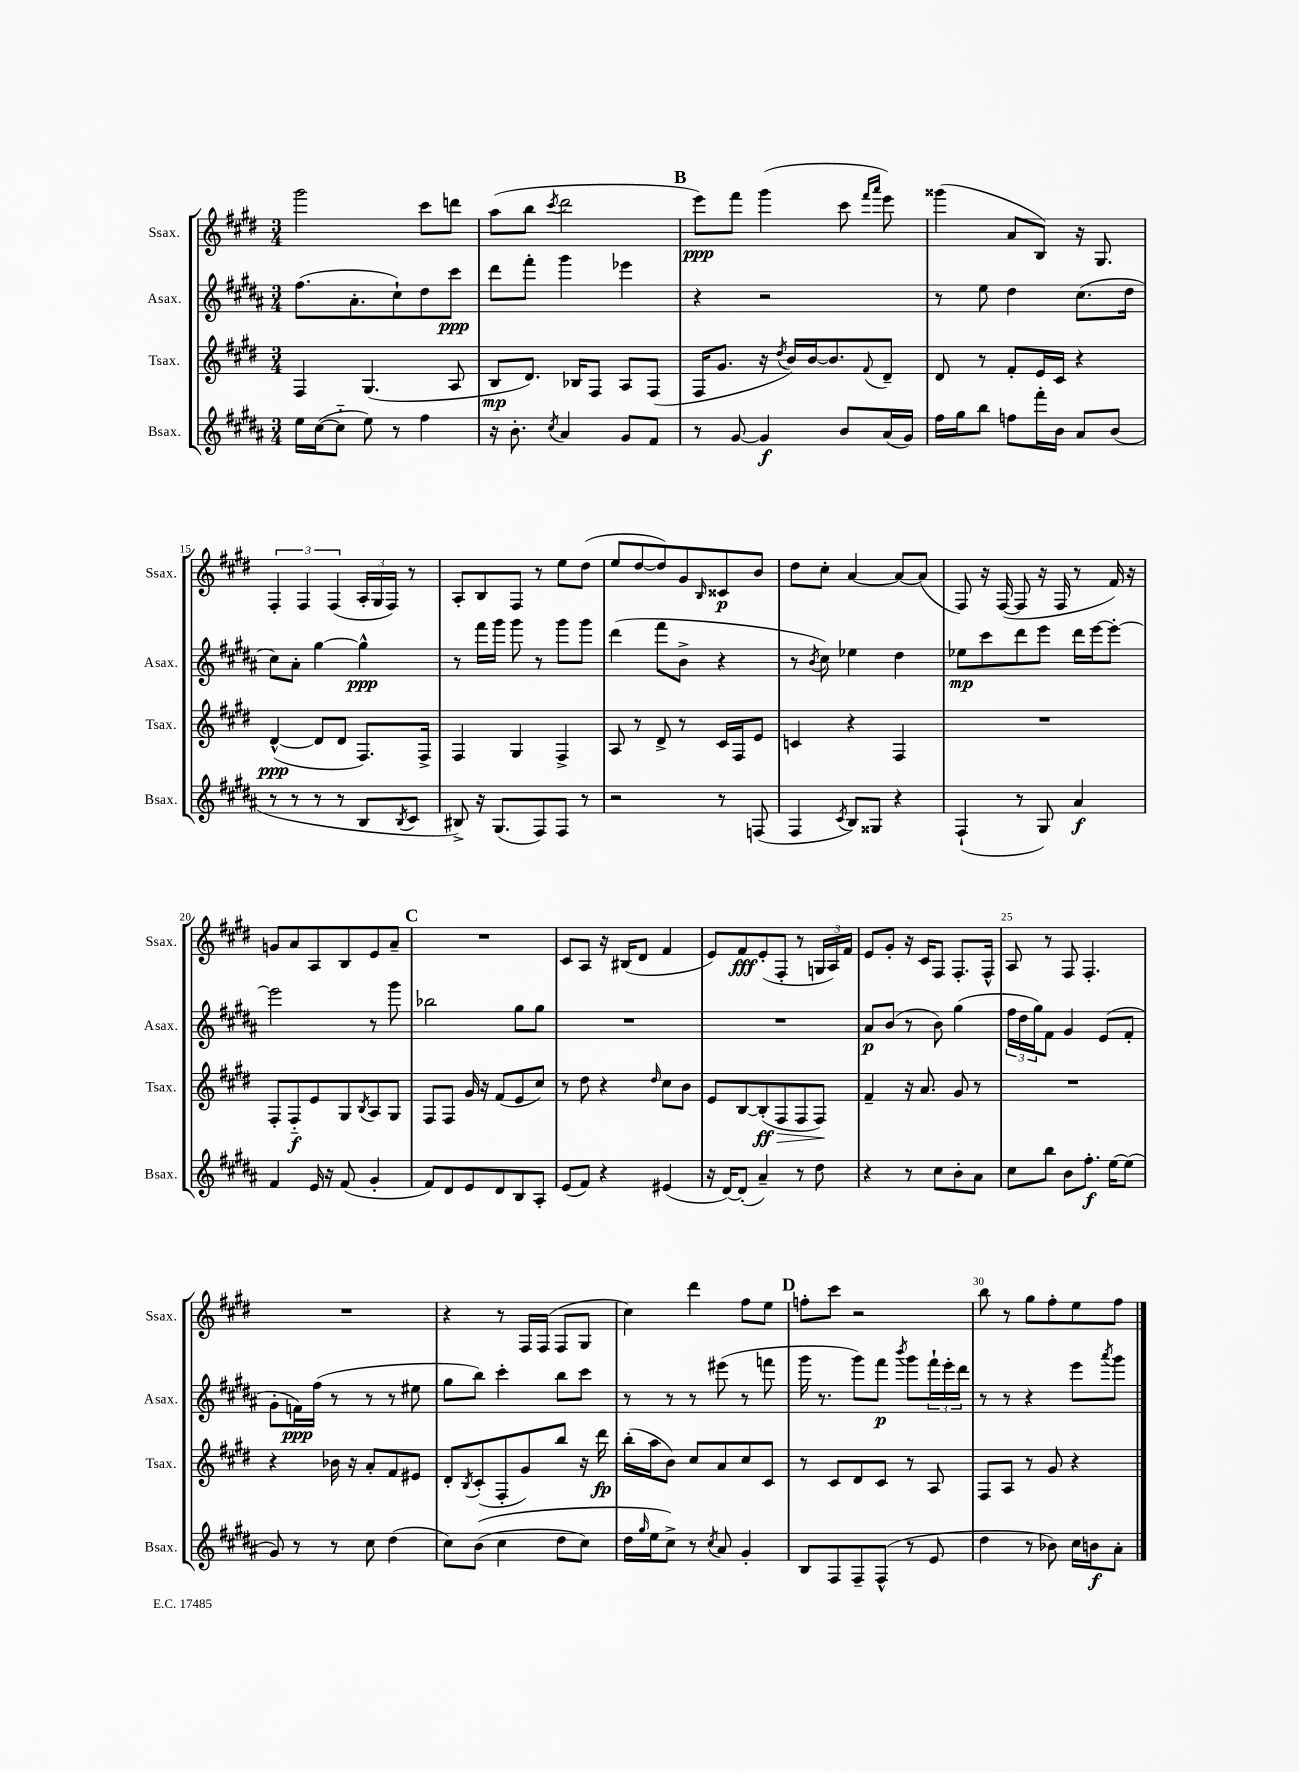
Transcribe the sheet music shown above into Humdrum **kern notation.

**kern	**dynam	**kern	**dynam	**kern	**dynam	**kern	**dynam
*part4	*part4	*part3	*part3	*part2	*part2	*part1	*part1
*staff4	*staff4	*staff3	*staff3	*staff2	*staff2	*staff1	*staff1
*I"Bsax.	*	*I"Tsax.	*	*I"Asax.	*	*I"Ssax.	*
*I'Bsax.	*	*I'Tsax.	*	*I'Asax.	*	*I'Ssax.	*
*clefG2	*	*clefG2	*	*clefG2	*	*clefG2	*
*k[f#c#g#d#a#]	*	*k[f#c#g#d#]	*	*k[f#c#g#d#a#]	*	*k[f#c#g#d#]	*
*M3/4	*	*M3/4	*	*M3/4	*	*M3/4	*
=11	=11	=11	=11	=11	=11	=11	=11
16ee\LL	.	4F#/	.	(8.ff#\L	.	2ggg#\	.
([16cc#\J	.	.	.	.	.	.	.
8cc#\J]	.	.	.	.	.	.	.
.	.	.	.	8.a#'\	.	.	.
8ee\)	.	(4.G#/	.	.	.	.	.
8r	.	.	.	8cc#`\)	.	.	.
4ff#\	.	.	.	8dd#\	.	8ccc#\L	.
.	.	8A/	.	8ccc#\J	ppp	8dddn\J	.
=12	=12	=12	=12	=12	=12	=12	=12
16r	.	8B/L	mp	8ddd#\L	.	(8aa\L	.
8.b'\	.	.	.	.	.	.	.
.	.	8.d#/J)	.	8fff#'\J	.	8bb\J	.
8qcc#/	.	.	.	.	.	8qccc#/	.
4a#/	.	.	.	4ggg#\	.	2ddd#\	.
.	.	16B-X/KL	.	.	.	.	.
.	.	8F#/J	.	.	.	.	.
8g#/L	.	8A/L	.	4eee-X\	.	.	.
8f#/J	.	(8F#/J	.	.	.	.	.
!!LO:REH:place=s1:t=B
=13	=13	=13	=13	=13	=13	=13	=13
8r	.	16F#/KL	.	4r	.	8eee\L)	ppp
.	.	8.g#/J	.	.	.	.	.
[8g#/	.	.	.	.	.	8fff#\J	.
4g#/]	f	16r	.	2r	.	(4ggg#\	.
.	.	8qdd#/	.	.	.	.	.
.	.	16b/LL)	.	.	.	.	.
.	.	[16b/J	.	.	.	.	.
.	.	8.b/]	.	.	.	.	.
8b/L	.	.	.	.	.	8ccc#\	.
.	.	.	.	.	.	16qqfff#/LL	.
.	.	8qqf#/	.	.	.	16qqaaa/JJ	.
(16a#/L	.	8d#~/J	.	.	.	8eee\)	.
16g#/JJ)	.	.	.	.	.	.	.
=14	=14	=14	=14	=14	=14	=14	=14
16ff#\LL	.	8d#/	.	8r	.	(4ggg##X\	.
16gg#\J	.	.	.	.	.	.	.
8bb\J	.	8r	.	8ee\	.	.	.
8ffn\L	.	8f#'/L	.	4dd#\	.	8a/L	.
16fff#'\L	.	16e/L	.	.	.	8B/J)	.
16b\JJ	.	16c#/JJ	.	.	.	.	.
8a#/L	.	4r	.	(8.cc#\L	.	16r	.
.	.	.	.	.	.	8.G#/	.
(8b/J	.	.	.	.	.	.	.
.	.	.	.	16dd#\Jk	.	.	.
!!LO:LB:g=z
=15	=15	=15	=15	=15	=15	=15	=15
8r	.	([4d#^^/	ppp	8cc#\L)	.	6F#'/	.
8r	.	.	.	8a#'\J	.	.	.
.	.	.	.	.	.	6F#/	.
8r	.	8d#/L]	.	[4gg#\	.	.	.
.	.	.	.	.	.	(6F#/	.
8r	.	8d#/J	.	.	.	.	.
8B/L	.	8.F#/L)	.	4gg#^^\]	ppp	24A'/LL	.
.	.	.	.	.	.	24G#/	.
.	.	.	.	.	.	24F#/JJ)	.
8qB/	.	.	.	.	.	.	.
8c#/J	.	.	.	.	.	8r	.
.	.	16F#^/Jk	.	.	.	.	.
=16	=16	=16	=16	=16	=16	=16	=16
8B#X^/)	.	4F#/	.	8r	.	8A'/L	.
16r	.	.	.	16fff#\LL	.	8B/	.
(8.G#/L	.	.	.	16ggg#\JJ	.	.	.
.	.	4G#/	.	8ggg#\	.	8F#/J	.
8F#/)	.	.	.	8r	.	8r	.
8F#/J	.	4F#^/	.	8ggg#\L	.	8ee\L	.
8r	.	.	.	8ggg#\J	.	(8dd#\J	.
=17	=17	=17	=17	=17	=17	=17	=17
2r	.	8A/	.	(4ddd#\	.	8ee/L	.
.	.	8r	.	.	.	[8dd#/	.
.	.	8d#^/	.	8fff#\L	.	8dd#/])	.
.	.	8r	.	8b^\J	.	8g#/	.
.	.	.	.	.	.	16qqB/	.
8r	.	16c#/LL	.	4r	.	8c##X/	p
.	.	16F#/J	.	.	.	.	.
(8Fn/	.	8e/J	.	.	.	8b/J	.
=18	=18	=18	=18	=18	=18	=18	=18
4F#/	.	4cn/	.	8r	.	8dd#\L	.
.	.	.	.	8qb/	.	.	.
.	.	.	.	8cc#\)	.	8cc#'\J	.
8qc#/	.	.	.	.	.	.	.
8B/L)	.	4r	.	4ee-X\	.	[4a/	.
8G##X/J	.	.	.	.	.	.	.
4r	.	4F#/	.	4dd#\	.	8a/L_	.
.	.	.	.	.	.	(8a/J]	.
=19	=19	=19	=19	=19	=19	=19	=19
(4F#`/	.	2.r	.	8ee-X\L	mp	8F#/)	.
.	.	.	.	8ccc#\	.	16r	.
.	.	.	.	.	.	([16F#/	.
8r	.	.	.	8ddd#\	.	8F#/]	.
8G#/)	.	.	.	8eee\J	.	16r	.
.	.	.	.	.	.	16F#/	.
4a#/	f	.	.	16ddd#\LL	.	8r	.
.	.	.	.	[16eee\J	.	.	.
.	.	.	.	8eee'\J_	.	16f#/)	.
.	.	.	.	.	.	16r	.
!!LO:LB:g=z
=20	=20	=20	=20	=20	=20	=20	=20
4f#/	.	8F#'/L	.	2eee\]	.	8gn/L	.
.	.	8F#/	f	.	.	8a/	.
16e/	.	8e/	.	.	.	8A/	.
16r	.	.	.	.	.	.	.
(8f#/	.	8G#/	.	.	.	8B/	.
.	.	8qB/	.	.	.	.	.
4g#'/	.	8A/	.	8r	.	8e/	.
.	.	8G#/J	.	8ggg#\	.	8a~/J	.
!!LO:REH:place=s1:t=C
=21	=21	=21	=21	=21	=21	=21	=21
8f#/L)	.	8F#/L	.	2bb-X\	.	2.r	.
8d#/	.	8F#/J	.	.	.	.	.
8e/	.	16g#/	.	.	.	.	.
.	.	16r	.	.	.	.	.
8d#/	.	(8f#/L	.	.	.	.	.
8B/	.	8e/	.	8gg#\L	.	.	.
8A#'/J	.	8cc#/J)	.	8gg#\J	.	.	.
=22	=22	=22	=22	=22	=22	=22	=22
(8e/L	.	8r	.	2.r	.	8c#/L	.
8f#/J)	.	8dd#\	.	.	.	8A/J	.
4r	.	4r	.	.	.	16r	.
.	.	.	.	.	.	(16B#X/KL	.
.	.	.	.	.	.	8d#/J	.
.	.	16qqdd#/	.	.	.	.	.
(4e#X/	.	8cc#\L	.	.	.	4f#/	.
.	.	8b\J	.	.	.	.	.
=23	=23	=23	=23	=23	=23	=23	=23
16r	.	8e/L	.	2.r	.	8e/L)	.
[16d#/KL)	.	.	.	.	.	.	.
(8d#'/J]	.	[8B/	.	.	.	8f#/	fff
4a#~/)	.	(8B'/]	ff	.	.	(8e'/	.
!	!	!	!LO:HP:b	!	!	!	!
.	.	8F#/	>	.	.	8F#'/J	.
8r	.	8F#/	.	.	.	8r	.
8dd#\	.	8F#/J)	.	.	.	24Gn/LL	.
.	.	.	.	.	.	24A/)	.
.	.	.	.	.	.	24f#/JJ	.
.	.	.	]	.	.	.	.
=24	=24	=24	=24	=24	=24	=24	=24
4r	.	4f#~/	.	8a#/L	p	8e/L	.
.	.	.	.	(8b/J	.	8g#'/J	.
8r	.	16r	.	8r	.	16r	.
.	.	8.a/	.	.	.	16c#/KL	.
8cc#\L	.	.	.	8b\)	.	8F#/J	.
8b'\	.	8g#/	.	(4gg#\	.	8.F#'/L	.
8a#\J	.	8r	.	.	.	.	.
.	.	.	.	.	.	16F#^^/Jk	.
=25	=25	=25	=25	=25	=25	=25	=25
8cc#\L	.	2.r	.	24ff#\LL	.	8A/	.
.	.	.	.	24dd#\	.	.	.
.	.	.	.	24gg#\J)	.	.	.
8bb\J	.	.	.	8f#\J	.	8r	.
8b\L	.	.	.	4g#/	.	8F#/	.
8.ff#'\J	f	.	.	.	.	4.F#'/	.
.	.	.	.	(8e/L	.	.	.
[16ee\KL	.	.	.	.	.	.	.
(8ee\J]	.	.	.	8f#'/J	.	.	.
!!LO:LB:g=z
=26	=26	=26	=26	=26	=26	=26	=26
8g#/)	.	4r	.	8g#'\L	.	2.r	.
8r	.	.	.	16fn\L)	ppp	.	.
.	.	.	.	(16ff#\JJ	.	.	.
8r	.	16b-X\	.	8r	.	.	.
.	.	16r	.	.	.	.	.
8cc#\	.	8a'/L	.	8r	.	.	.
(4dd#\	.	8f#/	.	8r	.	.	.
.	.	8e#X/J	.	8ee#X\	.	.	.
=27	=27	=27	=27	=27	=27	=27	=27
8cc#\L)	.	8d#'/L	.	8gg#\L	.	4r	.
.	.	8qB/	.	.	.	.	.
((8b\J	.	(8c#'/	.	8bb\J)	.	.	.
4cc#\	.	8F#'/	.	4ccc#'\	.	8r	.
.	.	8g#/)	.	.	.	16F#/LL	.
.	.	.	.	.	.	(16F#/JJ	.
8dd#\L	.	8bb/J	.	8bb\L	.	8F#/L	.
8cc#\J)	.	16r	.	8ccc#\J	.	8G#/J	.
.	.	16ddd#\	fp	.	.	.	.
=28	=28	=28	=28	=28	=28	=28	=28
16dd#\LL	.	(16bb'\LL	.	8r	.	4cc#\)	.
16qqgg#/	.	.	.	.	.	.	.
16ee\J	.	16aa\J	.	.	.	.	.
8cc#^\J)	.	8b\J)	.	8r	.	.	.
8r	.	8cc#/L	.	8r	.	4ddd#\	.
8qcc#/	.	.	.	.	.	.	.
8a#/	.	8a/	.	(8eee#X\	.	.	.
4g#'/	.	8cc#/	.	8r	.	8ff#\L	.
.	.	8c#/J	.	8fffn\	.	8ee\J	.
!!LO:REH:place=s1:t=D
=29	=29	=29	=29	=29	=29	=29	=29
8B/L	.	8r	.	16ggg#\	.	8ffn'\L	.
.	.	.	.	8.r	.	.	.
8F#/	.	8c#/L	.	.	.	8ccc#\J	.
8F#~/	.	8d#/	.	8ggg#\L)	.	2r	.
(8F#^^/J	.	8c#/J	.	8fff#\J	p	.	.
.	.	.	.	8qbbb/	.	.	.
8r	.	8r	.	8ggg#\L	.	.	.
8e/	.	8A/	.	24fff#`\L	.	.	.
.	.	.	.	24eee'\	.	.	.
.	.	.	.	24ddd#\JJ	.	.	.
=30	=30	=30	=30	=30	=30	=30	=30
4dd#\	.	8F#/L	.	8r	.	8bb\	.
.	.	8A/J	.	8r	.	8r	.
8r	.	8r	.	4r	.	8gg#\L	.
8b-X\)	.	8g#/	.	.	.	8ff#'\	.
16cc#\LL	.	4r	.	8eee\L	.	8ee\	.
16bn\J	f	.	.	.	.	.	.
.	.	.	.	8qaaa#/	.	.	.
8a#'\J	.	.	.	8ggg#\J	.	8ff#\J	.
==	==	==	==	==	==	==	==
*-	*-	*-	*-	*-	*-	*-	*-
